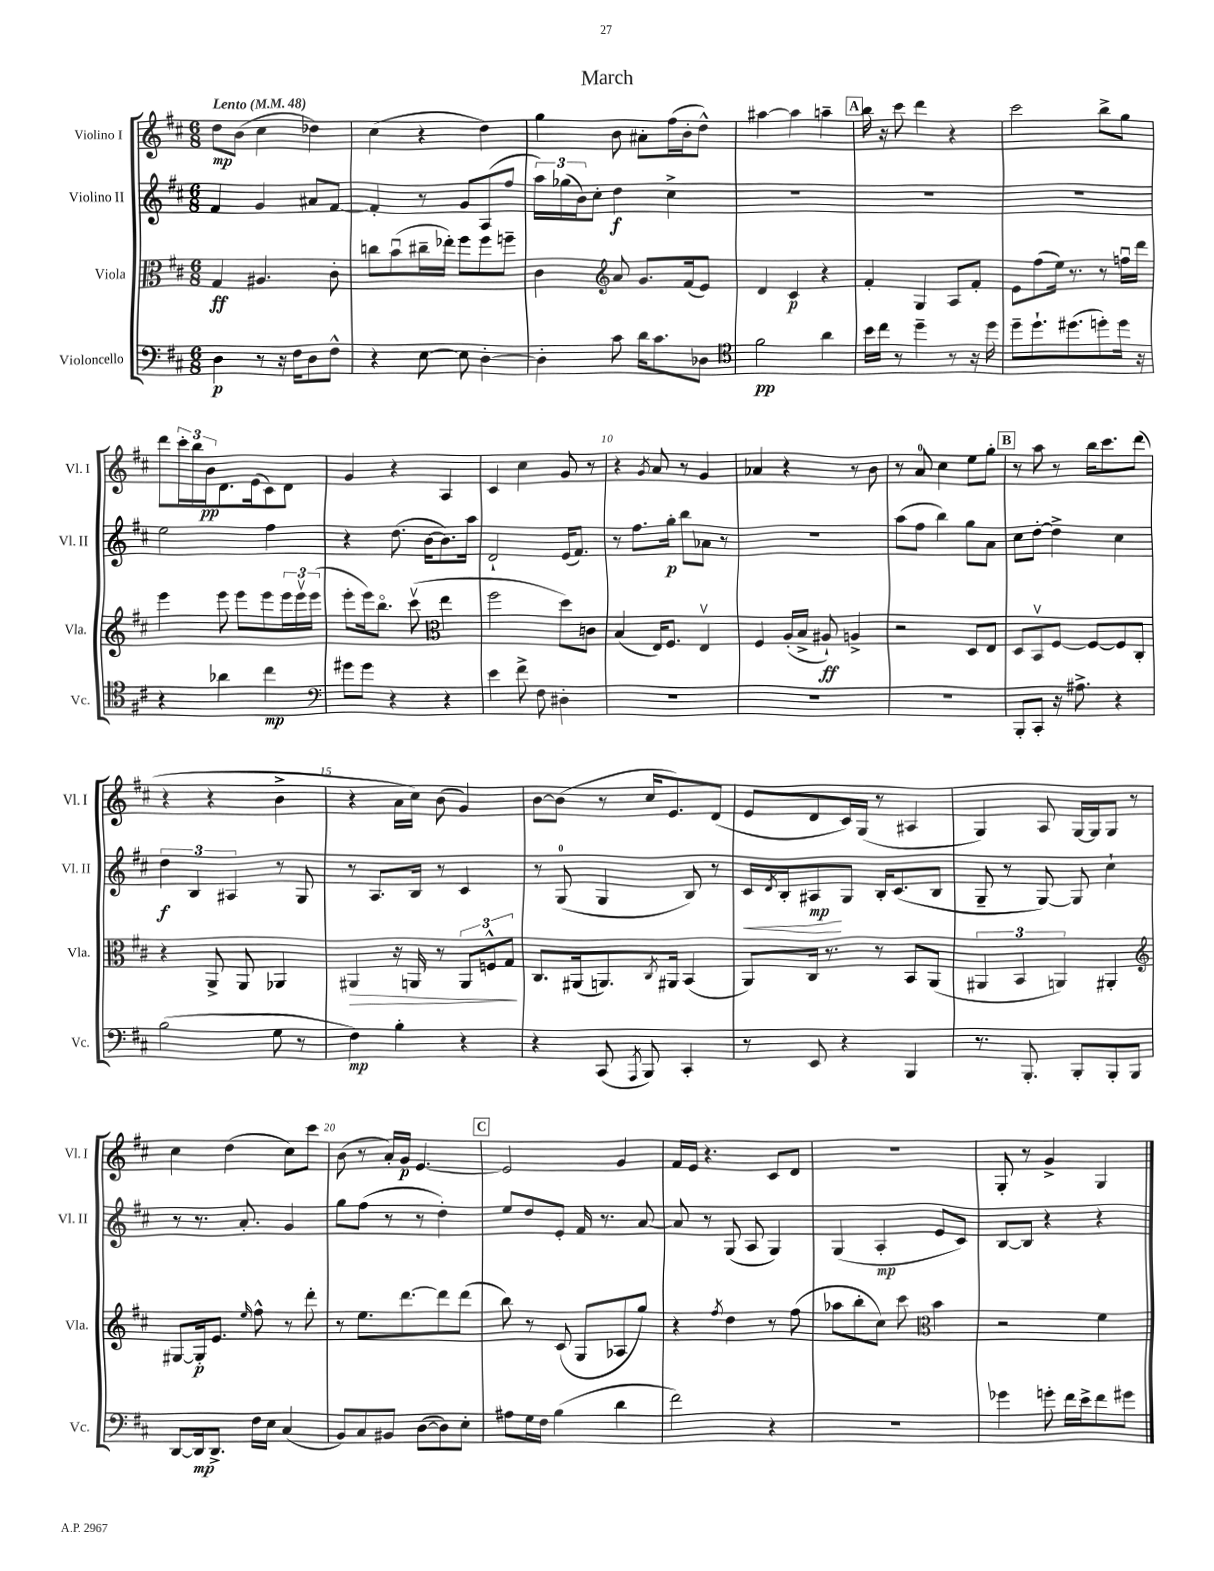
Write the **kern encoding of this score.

**kern	**kern	**kern	**kern
*staff4	*staff3	*staff2	*staff1
*clefF4	*clefC3	*clefG2	*clefG2
*k[f#c#]	*k[f#c#]	*k[f#c#]	*k[f#c#]
*M6/8	*M6/8	*M6/8	*M6/8
*MM48	*MM48	*MM48	*MM48
4D\	4G/	4f#/	8dd\L
.	.	.	(8b\J
8r	4.A#/	4g/	4cc#\
16r	.	.	.
16F#\LK	.	.	.
8D\	.	8a#/L	4dd-\)
8F#^^\J	8c#'\	[8f#/J	.
=	=	=	=
4r	8cc\L	4f#'/]	(4cc#\
.	(8bu\	.	.
[8E\	16cc#~\L	8r	4r
.	16ee-'\JJ)	.	.
8E\]	8ff#\L	8g/L	.
[4D'\	8ff#\	(8A/	4dd\)
.	8ff~\J	8ff#/J	.
=	=	=	=
4D'\]	4c#\	24aa\LL)	4gg\
.	.	(24gg-\	.
.	.	24b\J)	.
.	.	8cc#'\J	.
*	*clefG2	*	*
8c#\	8a/	4dd\	8b\
16d\LK	8.g/L	.	8a#'\L
8.c#\	.	.	.
.	.	4cc#^\	(16ff#\L
.	(16f#/k	.	16b'\J
8D-\J	8e/J)	.	8dd^^\J)
=	=	=	=
*clefC4	*	*	*
2f#\	4d/	2.r	[4aa#\
.	4c#/	.	4aa#\]
4a\	4r	.	4aa~\
=	=	=	=
16b\LL	4f#'/	2.r	16bb\
16cc#\JJ	.	.	16r
8r	.	.	8ccc#\
4dd~\	4G/	.	4ddd\
8r	8A/L	.	4r
16r	8f#'/J	.	.
16dd\	.	.	.
=	=	=	=
8dd~\L	8e\L	2.r	2ccc#\
8.dd`\	(8ff#\	.	.
.	16ee\Jk)	.	.
(8.dd#\	8.r	.	.
8dd'\)	8r	.	8bb^\L
16dd\Jk	16ffu\LL	.	8gg\J
16r	16ddd\JJ	.	.
=	=	=	=
4r	4eee\	2ee\	8ddd\L
.	.	.	24ccc#'\L
.	.	.	24bb\
.	.	.	24b\J
4a-\	8eee\	.	8.d\
.	8eee\L	.	.
.	.	.	(16e\k
4cc#\	8eee\	4ff#\	8c#\)
.	24eee\L	.	8d\J
.	24eeev\	.	.
.	(24eee\JJ	.	.
=	=	=	=
*clefF4	*	*	*
8g#\L	8eee'\L	4r	4g/
8g#\J	16eee\k)	.	.
.	8.bbo\J	.	.
4r	.	(8.dd\	4r
.	(8ccc#v\	.	.
.	.	[16b\LK	.
*	*clefC3	*	*
4r	4ee\	8.b\])	4A/
.	.	16aa\Jk	.
=	=	=	=
4e\	2ff#\	2d`/	4c#/
8f#^\	.	.	4cc#\
8F#\	.	.	.
4D#'\	8dd\L)	(16e/LK	8g/
.	.	8.f#/J)	.
.	8c\J	.	8r
=	=	=	=
2.r	(4B/	8r	4r
.	.	8.ff#\L	.
.	.	.	8qg/
.	16E/LK)	.	8a/
.	8.F#/J	16gg'\Jk	.
.	.	8bb\L	8r
.	4Ev/	8a-\J	4g/
.	.	8r	.
=	=	=	=
2.r	4F#/	2.r	4a-/
.	(16A'/LL	.	4r
.	16B^/JJ	.	.
.	8A#`/)	.	.
.	4A^/	.	8r
.	.	.	8b\
=	=	=	=
2.r	2r	(8aa\L	8r
.	.	8ff#\J	8a/
.	.	4bb\)	4cc#\
.	8D/L	8gg\L	8ee\L
.	8E/J	8a\J	8gg'\J
=	=	=	=
8BBB'/L	8D/L	8cc#\L	8r
8CC#'/J	8BBv/	[8dd'\J	8aa\
16r	[8F#/J	4dd^\]	8r
8.A#^\	.	.	.
.	8F#/_L	.	16bb\LK
.	.	.	8.ccc#\
4r	8F#/]	4cc#\	.
.	8C#'/J	.	(8ddd\J
=	=	=	=
(2B\	4r	6dd\	4r
.	.	6B/	.
.	8AA^/	.	4r
.	.	6A#/	.
.	8AA/	.	.
8G\	4AA-/	8r	4b^\
8r	.	8G/	.
=	=	=	=
4F#\)	4AA#/	8r	4r
.	.	8.A/L	.
4B'\	16r	.	16a\LL
.	16AA/	16B/Jk	16cc#\JJ)
.	8r	8r	(8b\
4r	12AA/L	4c#/	4g/)
.	12F^^/	.	.
.	12G/J	.	.
=	=	=	=
4r	8.C#/L	8r	[8b\L
.	.	(8G/	(8b\]J
.	(16AA#/k	.	.
(8CC#/	8.AA/)	4G/	8r
8qAAA/	.	.	.
8BBB/)	.	.	16cc#/LK
.	8qC#/	.	.
.	16AA#/Jk	.	8.e/)
4CC#'/	(4BB/	8B/)	.
.	.	8r	(8d/J
=	=	=	=
8r	8AA/L)	16c#/LL	8e/L
.	.	8qd/	.
.	.	16B'/J	.
8EE/	16C#/Jk	8A#/	8d/
.	8.r	.	.
4r	.	8G/J	16c#/L)
.	.	.	(16G/JJ
.	8r	16B'/LK	8r
.	.	(8.c#/	.
4BBB/	8BB/L	.	4A#/
.	(8AA/J	8B/J	.
=	=	=	=
8.r	6AA#/	8G~/	4G/)
.	.	8r	.
.	6BB/	.	.
8.BBB'/	.	.	.
.	.	[8G/)	8A/
.	6AA/)	.	.
8BBB'/L	.	8G/]	[16G/LL
.	.	.	16G/]J
8BBB'/	4AA#'/	4cc#`\	8G/J
8BBB/J	.	.	8r
=	=	=	=
*	*clefG2	*	*
[8DD/L	[8G#/L	8r	4cc#\
16DD/]k	16G#'/]k	8.r	.
8.DD^/J	8.e/J	.	.
.	.	.	(4dd\
.	.	8.a'/	.
.	16qqee/	.	.
16F#\LL	8ff#^^\	.	.
16E\JJ	.	.	.
(4C#/	8r	4g/	8cc#\L)
.	8ddd'\	.	8ccc#\J
=	=	=	=
8BB/L)	8r	8gg\L	(8b\
8C#/	8.ee\L	(8ff#\J	8r
8BB#/J	.	8r	16a'/LL)
.	[8.ddd\	.	16g/JJ
([8D\L	.	8r	[4.e/
8D\])	8ddd\]	4dd'\)	.
8E'\J	(8ddd\J	.	.
=	=	=	=
8A#\L	8bb\)	8ee/L	2e/]
16G\L	8r	8dd/	.
16F#\JJ	.	.	.
(4B\	(8c#/	8e'/J	.
.	8G/L	16f#/	.
.	.	8.r	.
4d\	8A-/	.	4g/
.	8gg/J)	[8a/	.
=	=	=	=
2f#\)	4r	8a/]	16f#/LL
.	.	.	16e/JJ
.	.	8r	4.r
.	8qff#/	.	.
.	4dd\	(8G/	.
.	.	8A/	.
4r	8r	4G/)	8c#/L
.	(8ff#\	.	8d/J
=	=	=	=
2.r	8aa-\L	(4G/	2.r
.	8bb'\	.	.
.	8cc#\J)	4A'/	.
.	8ccc#\	.	.
*	*clefC3	*	*
.	4b\	8e/L	.
.	.	8c#/J)	.
=	=	=	=
4g-\	2r	[8B/L	8G'/
.	.	8B/]J	8r
8g'\	.	4r	4g^/
16f#\LL	.	.	.
16e^\J	.	.	.
8f#\	4f#\	4r	4G/
8g#\J	.	.	.
==	==	==	==
*-	*-	*-	*-
